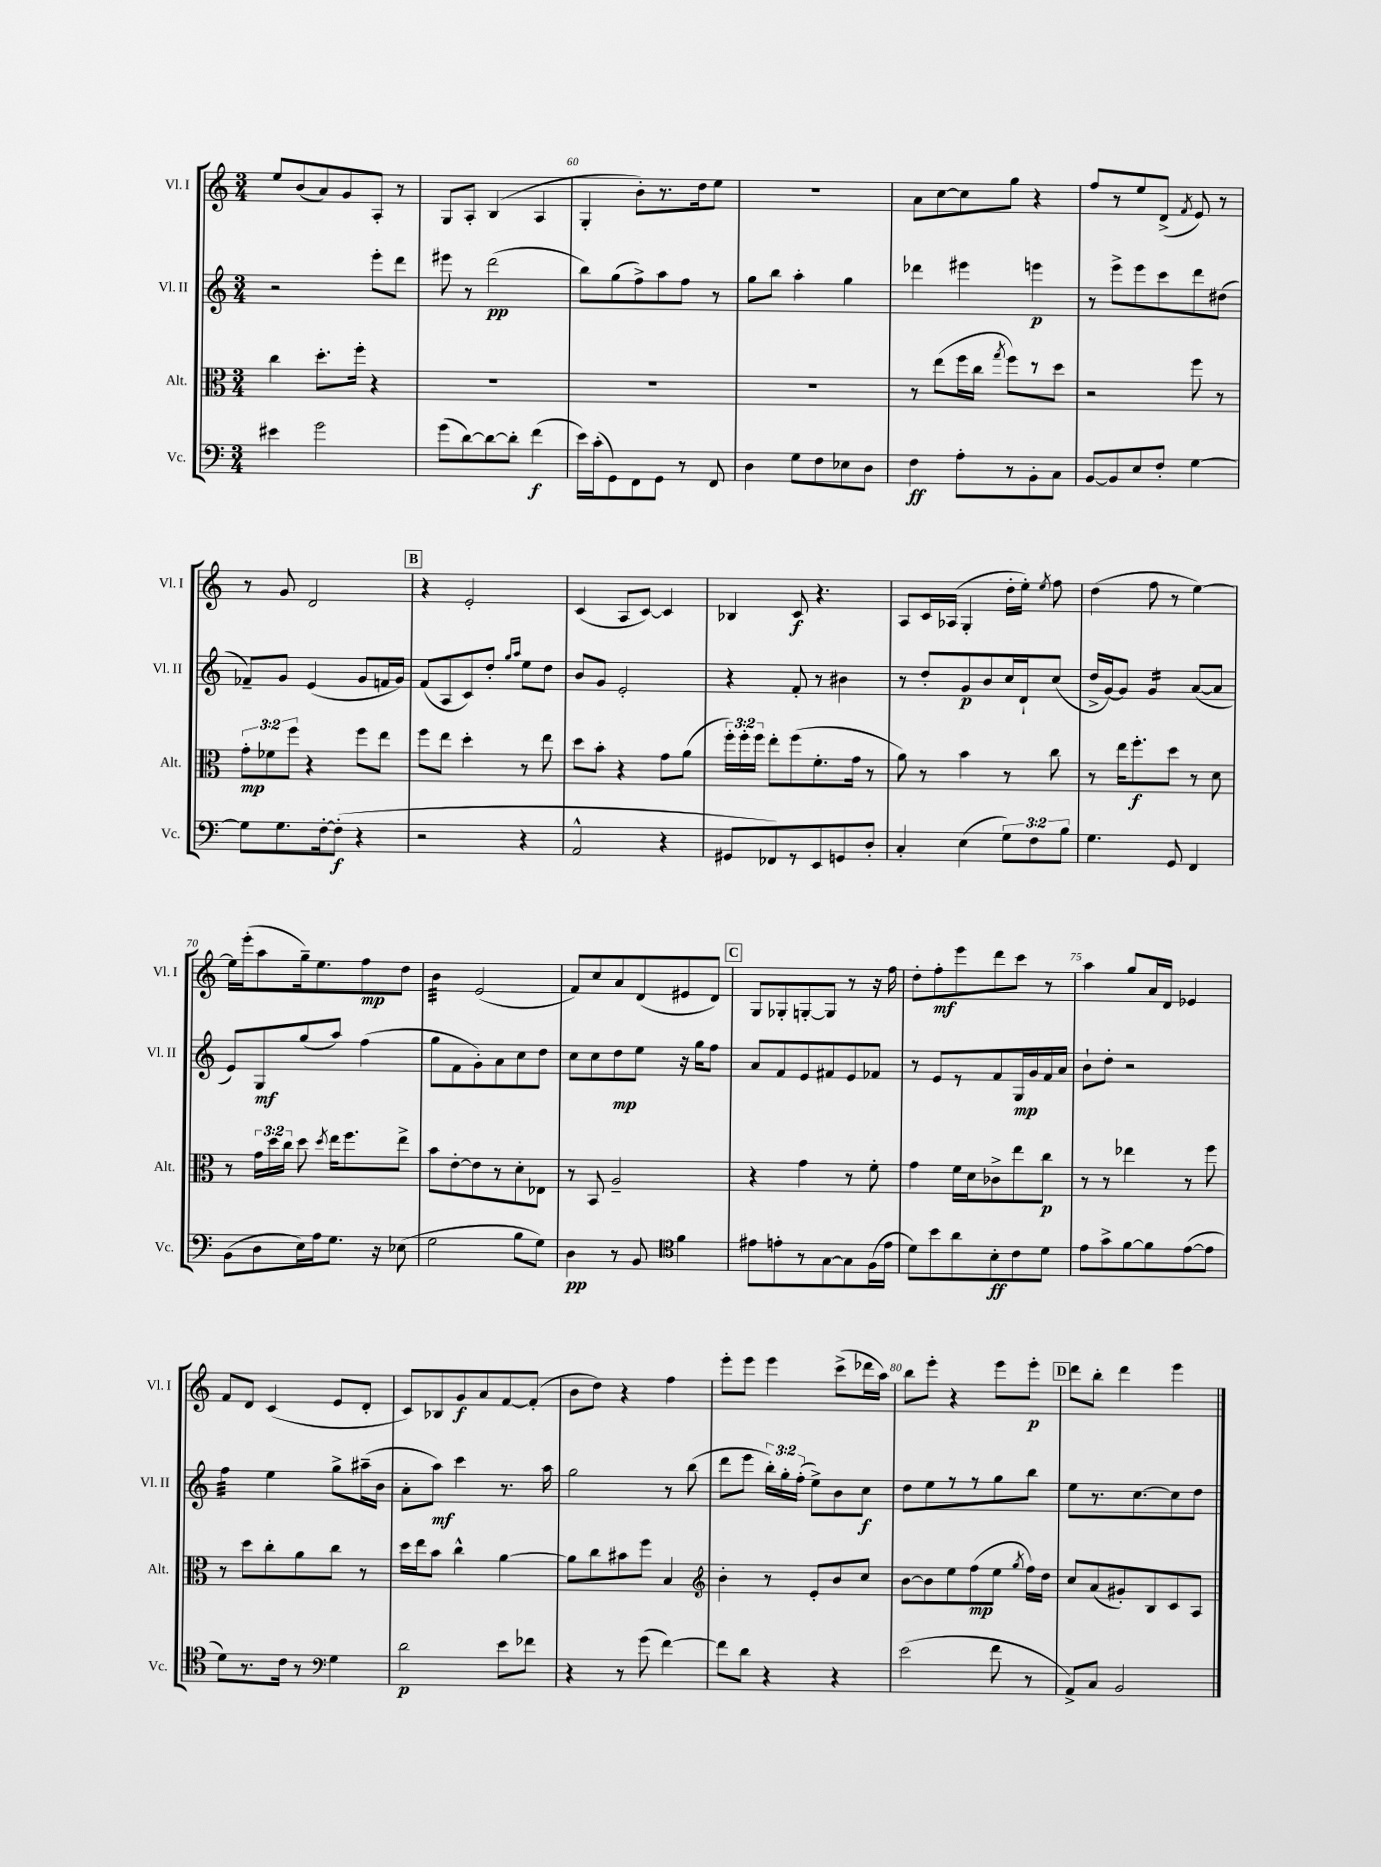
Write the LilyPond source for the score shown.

<<
\new StaffGroup <<
\new Staff = "s0" \with { instrumentName = "Vl. I" shortInstrumentName = "Vl. I" } {
    \clef treble \key c \major \numericTimeSignature \time 3/4
    \autoBeamOff e''8[ b'8( a'8) g'8 a8]-. r8 |
    g8[ a8]-. b4( a4 |
    g4-. b'8[-.) r8. d''16 e''8] |
    R2. |
    a'8[ c''8~ c''8 g''8] r4 |
    f''8[ r8 e''8 d'8]->( \acciaccatura { f'8 } e'8) r8 |
    r8 g'8 d'2 |
    \mark \markup { \box "B" } r4 e'2-. |
    c'4( a8[ c'8]~) c'4 |
    bes4 c'8\f r4. |
    a8[ c'16 aes16]( g4-. d''16[-. e''16]-.) \acciaccatura { e''8 } f''8 |
    d''4( f''8 r8 e''4~) |
    e''16[ e'''16-.( a''8 g''16--) e''8. f''8\mp d''8] |
    b'4:32 e'2( |
    f'8[) c''8 a'8 d'8( eis'8 d'8]) |
    \mark \markup { \box "C" } g8[ ges8-. g8~-. g8] r8 r16 f''16 |
    d''8[-. f''8-.\mf e'''8 d'''8 c'''8] r8 |
    a''4 g''8[ a'16 d'16] ees'4 |
    f'8[ d'8] c'4( e'8[ d'8]-. |
    c'8[) bes8 g'8\f a'8 f'8~ f'8]-.( |
    b'8[ d''8]) r4 f''4 |
    e'''8[-. e'''8] e'''4 c'''8[->( des'''16 a''16]) |
    b''8[ e'''8]-. r4 e'''8[ e'''8]-.\p |
    \mark \markup { \box "D" } d'''8[ b''8]-. d'''4 e'''4 \bar "|." |
}
\new Staff = "s1" \with { instrumentName = "Vl. II" shortInstrumentName = "Vl. II" } {
    \clef treble \key c \major \numericTimeSignature \time 3/4 \override Staff.TupletNumber.text = #tuplet-number::calc-fraction-text
    \autoBeamOff r2 e'''8[-. d'''8] |
    eis'''8 r8 d'''2\pp( |
    b''8[) g''8( f''8->) a''8 f''8] r8 |
    g''8[ b''8] a''4-. g''4 |
    des'''4 eis'''4 e'''4\p |
    r8 e'''8[-> e'''8 c'''8 d'''8 dis''8]( |
    fes'8[--) g'8] e'4( g'8[ f'16 g'16]) |
    \mark \markup { \box "B" } f'8[( a8 c'8) d''8]-. \grace { g''16[ a''16] } e''8[ d''8] |
    b'8[ g'8] e'2-. |
    r4 f'8-. r8 bis'4 |
    r8 d''8[-. g'8\p b'8 c''16 d'16-! c''8]( |
    d''16[-> g'16~) g'8] g'4:16 a'8[~( a'8] |
    e'8[) g8\mf g''8( a''8]) f''4( |
    g''8[ f'8 g'8-.) a'8 c''8 d''8] |
    c''8[ c''8 d''8\mp e''8] r16 g''16[ f''8] |
    \mark \markup { \box "C" } a'8[ f'8 e'8 fis'8 e'8 fes'8] |
    r8 e'8[ r8 f'8 g16\mp g'16 f'16 a'16] |
    b'8[-! d''8]-. r2 |
    f''4:32 e''4 g''8[-> ais''16--( b'16] |
    a'8[-. a''8]\mf) c'''4 r8. a''16 |
    g''2 r8 b''8( |
    d'''8[ e'''8] \tuplet 3/2 { b''16[-.) g''16-. f''16]-.( } e''8[->) b'8 c''8]\f |
    d''8[ e''8 r8 r8 g''8 b''8] |
    \mark \markup { \box "D" } e''8[ r8. c''8.~ c''8 d''8] \bar "|." |
}
\new Staff = "s2" \with { instrumentName = "Alt." shortInstrumentName = "Alt." } {
    \clef alto \key c \major \numericTimeSignature \time 3/4 \override Staff.TupletNumber.text = #tuplet-number::calc-fraction-text
    \autoBeamOff c''4 d''8.[-. f''16]-. r4 |
    R2. |
    R2. |
    R2. |
    r8 e''8[( f''16 c''16] \acciaccatura { g''8 } f''8[) r8 d''8] |
    r2 f''8 r8 |
    \tuplet 3/2 { g'8[-.\mp fes'8 f''8] } r4 f''8[ e''8] |
    \mark \markup { \box "B" } f''8[ e''8] d''4-. r8 e''8 |
    d''8[ b'8]-. r4 g'8[ a'8]( |
    \tuplet 3/2 { f''16[-.) f''16-. f''16] } e''8[-. f''8( f'8.-. g'16] r8 |
    a'8) r8 b'4 r8 c''8 |
    r8 e''16[ f''8.-.\f d''8] r8 d'8 |
    r8 \tuplet 3/2 { g'16[ d''16 c''16] } d''8 \acciaccatura { d''8 } e''16[ f''8. e''8]-> |
    b'8[ e'8~-. e'8 r8 d'8-. ees8] |
    r8 b,8 a2-- |
    \mark \markup { \box "C" } r4 g'4 r8 f'8-. |
    g'4 f'16[ d'16 ces'8-> e''8 c''8]\p |
    r8 r8 ees''4 r8 f''8 |
    r8 d''8[ c''8-. a'8 c''8] r8 |
    d''16[ e''16 b'8] c''4-^ a'4~ |
    a'8[ c''8 bis'8 f''8] b4 |
    \clef treble b'4-. r8 e'8[-. b'8 c''8] |
    b'8[~ b'8 e''8 f''8\mp( e''8] \acciaccatura { g''8 } f''16[) d''16] |
    \mark \markup { \box "D" } c''8[ a'8( gis'8-.) b8 c'8 a8] \bar "|." |
}
\new Staff = "s3" \with { instrumentName = "Vc." shortInstrumentName = "Vc." } {
    \clef bass \key c \major \numericTimeSignature \time 3/4 \override Staff.TupletNumber.text = #tuplet-number::calc-fraction-text
    \autoBeamOff eis'4 g'2 |
    g'8[( d'8~) d'8~ d'8]-. f'4\f( |
    e'16[) c'16-.( g,8) f,8 g,8] r8 f,8 |
    d4 g8[ f8 ees8 d8] |
    f4\ff a8[-. r8 b,8-. c8] |
    b,8[~ b,8 e8 f8]-. g4~ |
    g8[ g8. f16~-. f8]-.\f( r4 |
    \mark \markup { \box "B" } r2 r4 |
    a,2-^ r4 |
    gis,8[ fes,8) r8 e,8 g,8 d8]-. |
    c4-. e4( \tuplet 3/2 { g8[) f8 b8] } |
    g4. g,8 f,4 |
    b,8[( d8 e16) a16 g8.] r16 ees8( |
    g2 b8[ g8]) |
    d4\pp r8 b,8 \clef tenor f'4 |
    \mark \markup { \box "C" } eis'8[ e'8-. r8 g8~ g8 f16( e'16] |
    d'8[) b'8 a'8 b8-.\ff c'8 d'8] |
    e'8[ g'8-> f'8~ f'8 e'8~( e'8] |
    d'8[) r8. c'16] r8 \clef bass g4 |
    d'2\p e'8[ fes'8] |
    r4 r8 g'8( f'4~) |
    f'8[ d'8] r4 r4 |
    e'2( f'8 r8 |
    \mark \markup { \box "D" } a,8[->) c8] b,2 \bar "|." |
}
>>
>>
\layout { \context { \Score currentBarNumber = #58 \override BarNumber.break-visibility = ##(#f #t #t) barNumberVisibility = #(every-nth-bar-number-visible 5) } }
